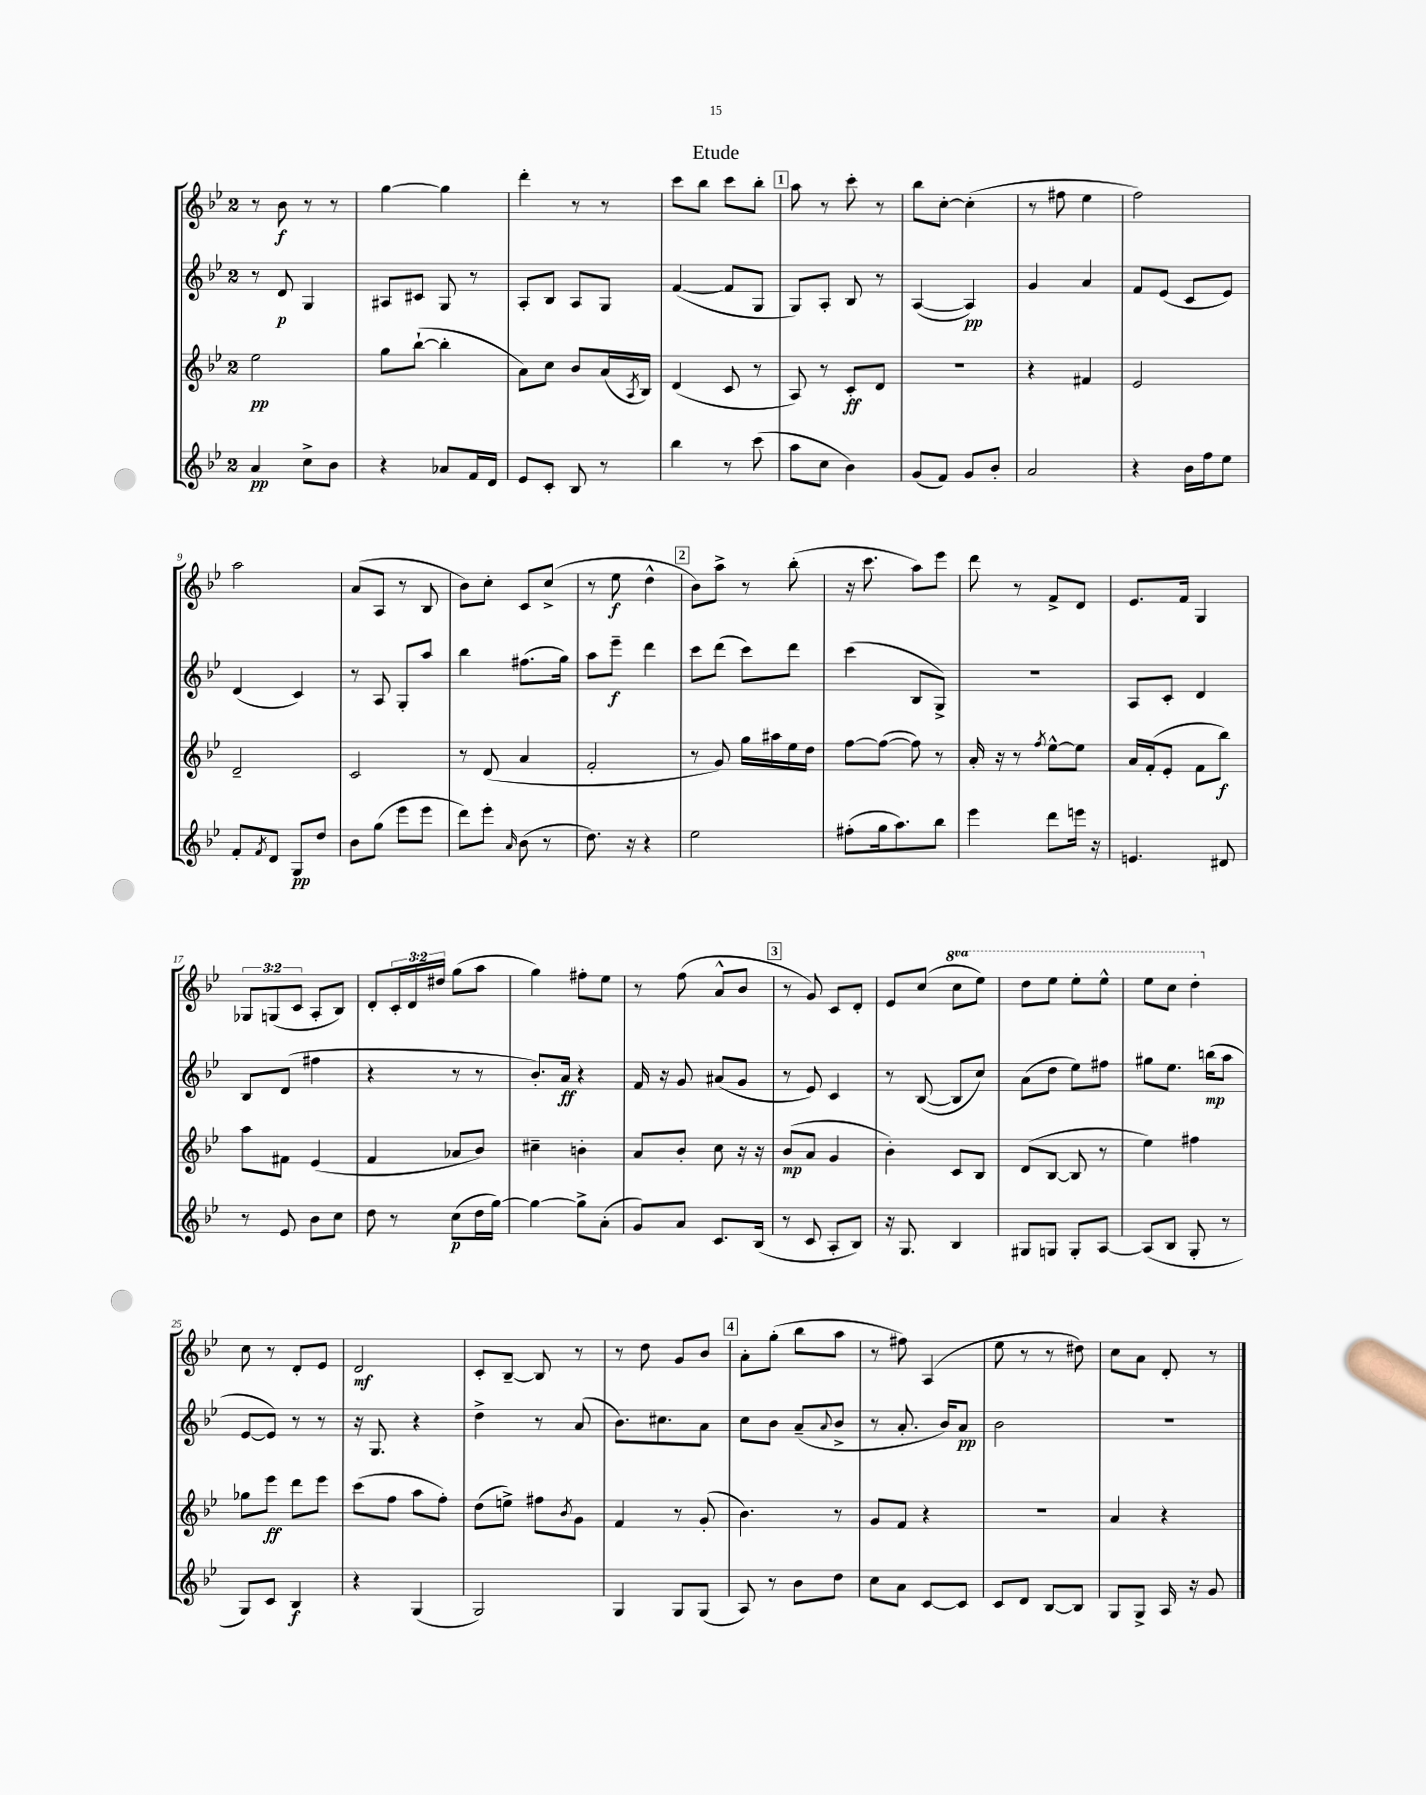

**kern	**dynam	**kern	**dynam	**kern	**dynam	**kern	**dynam
*part4	*part4	*part3	*part3	*part2	*part2	*part1	*part1
*staff4	*staff4	*staff3	*staff3	*staff2	*staff2	*staff1	*staff1
*clefG2	*	*clefG2	*	*clefG2	*	*clefG2	*
*k[b-e-]	*	*k[b-e-]	*	*k[b-e-]	*	*k[b-e-]	*
*M2/4	*	*M2/4	*	*M2/4	*	*M2/4	*
=1	=1	=1	=1	=1	=1	=1	=1
4a/	pp	2ee-\	pp	8r	.	8r	.
.	.	.	.	8d/	p	8b-\	f
8cc^\L	.	.	.	4G/	.	8r	.
8b-\J	.	.	.	.	.	8r	.
=2	=2	=2	=2	=2	=2	=2	=2
4r	.	8gg\L	.	8A#X/L	.	[4gg\	.
.	.	([8bb-`\J	.	8c#X/J	.	.	.
8a-X/L	.	4bb-'\]	.	8G/	.	4gg\]	.
16f/L	.	.	.	8r	.	.	.
16d/JJ	.	.	.	.	.	.	.
=3	=3	=3	=3	=3	=3	=3	=3
8e-/L	.	8a\L)	.	8A'/L	.	4ddd'\	.
8c'/J	.	8cc\J	.	8B-/J	.	.	.
8B-/	.	8b-/L	.	8A/L	.	8r	.
8r	.	(16a/L	.	8G/J	.	8r	.
.	.	8qA/	.	.	.	.	.
.	.	16B-/JJ)	.	.	.	.	.
=4	=4	=4	=4	=4	=4	=4	=4
4bb-\	.	(4d/	.	([4f/	.	8ccc\L	.
.	.	.	.	.	.	8bb-\J	.
8r	.	8c/	.	8f/L]	.	8ccc\L	.
(8ccc\	.	8r	.	8G/J	.	8bb-'\J	.
!!LO:REH:place=s1:t=1
=5	=5	=5	=5	=5	=5	=5	=5
8aa\L	.	8A/)	.	8G/L)	.	8aa\	.
8cc\J	.	8r	.	8A'/J	.	8r	.
4b-\)	.	8c'/L	ff	8B-/	.	8ccc'\	.
.	.	8d/J	.	8r	.	8r	.
=6	=6	=6	=6	=6	=6	=6	=6
(8g/L	.	2r	.	([4A/	.	8bb-\L	.
8f/J)	.	.	.	.	.	[8cc'\J	.
8g/L	.	.	.	4A/])	pp	(4cc'\]	.
8b-'/J	.	.	.	.	.	.	.
=7	=7	=7	=7	=7	=7	=7	=7
2a/	.	4r	.	4g/	.	8r	.
.	.	.	.	.	.	8ff#X\	.
.	.	4f#X/	.	4a/	.	4ee-\	.
=8	=8	=8	=8	=8	=8	=8	=8
4r	.	2e-/	.	8f/L	.	2ff\)	.
.	.	.	.	(8e-/J	.	.	.
16b-\LL	.	.	.	8c/L	.	.	.
16ff\J	.	.	.	.	.	.	.
8ee-\J	.	.	.	8e-/J)	.	.	.
!!LO:LB:g=z
=9	=9	=9	=9	=9	=9	=9	=9
8f'/L	.	2d~/	.	(4d/	.	2aa\	.
8qf/	.	.	.	.	.	.	.
8d/J	.	.	.	.	.	.	.
8G/L	pp	.	.	4c/)	.	.	.
8dd/J	.	.	.	.	.	.	.
=10	=10	=10	=10	=10	=10	=10	=10
8b-\L	.	2c/	.	8r	.	(8a/L	.
(8gg\J	.	.	.	8A/	.	8A/J	.
8eee-\L	.	.	.	8G'/L	.	8r	.
8eee-\J	.	.	.	8aa/J	.	8B-/	.
=11	=11	=11	=11	=11	=11	=11	=11
8ddd\L)	.	8r	.	4bb-\	.	8b-\L)	.
8eee-'\J	.	(8d/	.	.	.	8cc'\J	.
16qqa/	.	.	.	.	.	.	.
(8b-\	.	4a/	.	(8.ff#X\L	.	8c/L	.
8r	.	.	.	.	.	(8cc^/J	.
.	.	.	.	16gg\Jk)	.	.	.
=12	=12	=12	=12	=12	=12	=12	=12
8.dd\)	.	2f'/	.	8aa\L	.	8r	.
.	.	.	.	8eee-~\J	f	8ee-\	f
16r	.	.	.	.	.	.	.
4r	.	.	.	4ddd\	.	4dd^^\	.
!!LO:REH:place=s1:t=2
=13	=13	=13	=13	=13	=13	=13	=13
2ee-\	.	8r	.	8ccc\L	.	8b-\L)	.
.	.	8g/)	.	(8ddd\J	.	8aa^\J	.
.	.	16gg\LL	.	8ccc\L)	.	8r	.
.	.	16aa#X\	.	.	.	.	.
.	.	16ee-\	.	8ddd\J	.	(8bb-'\	.
.	.	16dd\JJ	.	.	.	.	.
=14	=14	=14	=14	=14	=14	=14	=14
(8ff#X'\L	.	[8ff\L	.	(4ccc\	.	16r	.
.	.	.	.	.	.	8.ccc\	.
16gg\k	.	(8ff\J_	.	.	.	.	.
8.aa\)	.	.	.	.	.	.	.
.	.	8ff\])	.	8B-/L	.	8aa\L)	.
8bb-\J	.	8r	.	8G^/J)	.	8eee-\J	.
=15	=15	=15	=15	=15	=15	=15	=15
4eee-\	.	16a'/	.	2r	.	8ddd\	.
.	.	16r	.	.	.	.	.
.	.	8r	.	.	.	8r	.
.	.	8qff/	.	.	.	.	.
8ddd\L	.	[8ee-^^\L	.	.	.	8f^/L	.
16eeen\Jk	.	8ee-\J]	.	.	.	8d/J	.
16r	.	.	.	.	.	.	.
=16	=16	=16	=16	=16	=16	=16	=16
4.en/	.	16a/LL	.	8A/L	.	8.e-/L	.
.	.	(16f'/J	.	.	.	.	.
.	.	8e-'/J	.	8c'/J	.	.	.
.	.	.	.	.	.	16f/Jk	.
.	.	8f\L	.	4d/	.	4G/	.
8d#X/	.	8bb-\J)	f	.	.	.	.
!!LO:LB:g=z
=17	=17	=17	=17	=17	=17	=17	=17
8r	.	8aa\L	.	8B-/L	.	12G-X/L	.
.	.	.	.	.	.	(12Gn/	.
8e-/	.	8f#X\J	.	(8d/J	.	.	.
.	.	.	.	.	.	12c/J	.
8b-\L	.	(4e-/	.	4ff#X\	.	8A'/L	.
8cc\J	.	.	.	.	.	8B-/J)	.
=18	=18	=18	=18	=18	=18	=18	=18
8dd\	.	4f/	.	4r	.	8d'/L	.
8r	.	.	.	.	.	24c'/L	.
.	.	.	.	.	.	24d/	.
.	.	.	.	.	.	24dd#X/JJ	.
(8cc\L	p	8a-X/L	.	8r	.	(8gg\L	.
16dd\L	.	8b-/J)	.	8r	.	8aa\J	.
[16gg\JJ)	.	.	.	.	.	.	.
=19	=19	=19	=19	=19	=19	=19	=19
4gg\_	.	4cc#X~\	.	8.b-'/L)	.	4gg\)	.
.	.	.	.	16a/Jk	ff	.	.
8gg^\L]	.	4bn'\	.	4r	.	8ff#X'\L	.
(8a'\J	.	.	.	.	.	8ee-\J	.
=20	=20	=20	=20	=20	=20	=20	=20
8g/L)	.	8a/L	.	16f/	.	8r	.
.	.	.	.	16r	.	.	.
8a/J	.	8b-'/J	.	8g/	.	(8ff\	.
8.c/L	.	8cc\	.	(8a#X/L	.	8a^^/L	.
.	.	16r	.	8g/J	.	8b-/J	.
(16B-/Jk	.	16r	.	.	.	.	.
!!LO:REH:place=s1:t=3
=21	=21	=21	=21	=21	=21	=21	=21
8r	.	(8b-/L	mp	8r	.	8r	.
8c/	.	8a/J	.	8e-/)	.	8g/)	.
8A'/L	.	4g/	.	4c/	.	8c/L	.
8B-/J)	.	.	.	.	.	8d'/J	.
=22	=22	=22	=22	=22	=22	=22	=22
16r	.	4b-'\)	.	8r	.	8e-/L	.
8.G/	.	.	.	.	.	.	.
.	.	.	.	([8B-/	.	(8cc/J	.
*	*	*	*	*	*	*8va	*
4B-/	.	8c/L	.	8B-/L]	.	8ccc\L	.
.	.	8B-/J	.	8cc/J)	.	8eee-\J)	.
=23	=23	=23	=23	=23	=23	=23	=23
8G#X/L	.	(8d/L	.	(8a\L	.	8ddd\L	.
8Gn/J	.	[8B-/J	.	8dd\J	.	8eee-\J	.
8G'/L	.	8B-/]	.	8ee-\L)	.	8eee-'\L	.
[8A/J	.	8r	.	8ff#X\J	.	8eee-^^\J	.
=24	=24	=24	=24	=24	=24	=24	=24
(8A/L]	.	4ee-\)	.	8gg#X\L	.	8eee-\L	.
8B-/J	.	.	.	8.ee-\J	.	8ccc\J	.
8G'/	.	4ff#X\	.	.	.	4ddd'\	.
.	.	.	.	(16bbn\KL	mp	.	.
8r	.	.	.	8aa\J	.	.	.
!!LO:LB:g=z
=25	=25	=25	=25	=25	=25	=25	=25
*	*	*	*	*	*	*X8va	*
8G/L)	.	8gg-X\L	.	[8e-/L	.	8cc\	.
8c/J	.	8eee-\J	ff	8e-/J])	.	8r	.
4B-/	f	8ddd\L	.	8r	.	8d'/L	.
.	.	8eee-\J	.	8r	.	8e-/J	.
=26	=26	=26	=26	=26	=26	=26	=26
4r	.	(8ccc\L	.	16r	.	2d/	mf
.	.	.	.	8.G/	.	.	.
.	.	8ff\J	.	.	.	.	.
(4G/	.	8aa\L	.	4r	.	.	.
.	.	8ff'\J)	.	.	.	.	.
=27	=27	=27	=27	=27	=27	=27	=27
2G/)	.	(8dd\L	.	4dd^\	.	8c'/L	.
.	.	8een^\J)	.	.	.	[8B-~/J	.
.	.	8ff#X\L	.	8r	.	8B-/]	.
.	.	8qb-/	.	.	.	.	.
.	.	8g\J	.	(8a/	.	8r	.
=28	=28	=28	=28	=28	=28	=28	=28
4G/	.	4f/	.	8.b-\L)	.	8r	.
.	.	.	.	.	.	8dd\	.
.	.	.	.	8.cc#X\	.	.	.
8G/L	.	8r	.	.	.	8g/L	.
(8G/J	.	(8g'/	.	8a\J	.	8b-/J	.
!!LO:REH:place=s1:t=4
=29	=29	=29	=29	=29	=29	=29	=29
8A/)	.	4.b-\)	.	8cc\L	.	8a'\L	.
8r	.	.	.	8b-\J	.	(8gg'\J	.
8b-\L	.	.	.	(8a~/L	.	8bb-\L	.
.	.	.	.	8qqa/	.	.	.
8dd\J	.	8r	.	8b-^/J	.	8aa\J	.
=30	=30	=30	=30	=30	=30	=30	=30
8cc\L	.	8g/L	.	8r	.	8r	.
8a\J	.	8f/J	.	8.a'/	.	8ff#X\)	.
[8c/L	.	4r	.	.	.	(4A/	.
.	.	.	.	16b-/KL)	.	.	.
8c/J]	.	.	.	8a/J	pp	.	.
=31	=31	=31	=31	=31	=31	=31	=31
8c/L	.	2r	.	2b-\	.	8ee-\	.
8d/J	.	.	.	.	.	8r	.
[8B-/L	.	.	.	.	.	8r	.
8B-/J]	.	.	.	.	.	8dd#X\)	.
=32	=32	=32	=32	=32	=32	=32	=32
8G/L	.	4a/	.	2r	.	8cc\L	.
8G^/J	.	.	.	.	.	8a\J	.
16A/	.	4r	.	.	.	8d'/	.
16r	.	.	.	.	.	.	.
8g/	.	.	.	.	.	8r	.
==	==	==	==	==	==	==	==
*-	*-	*-	*-	*-	*-	*-	*-
